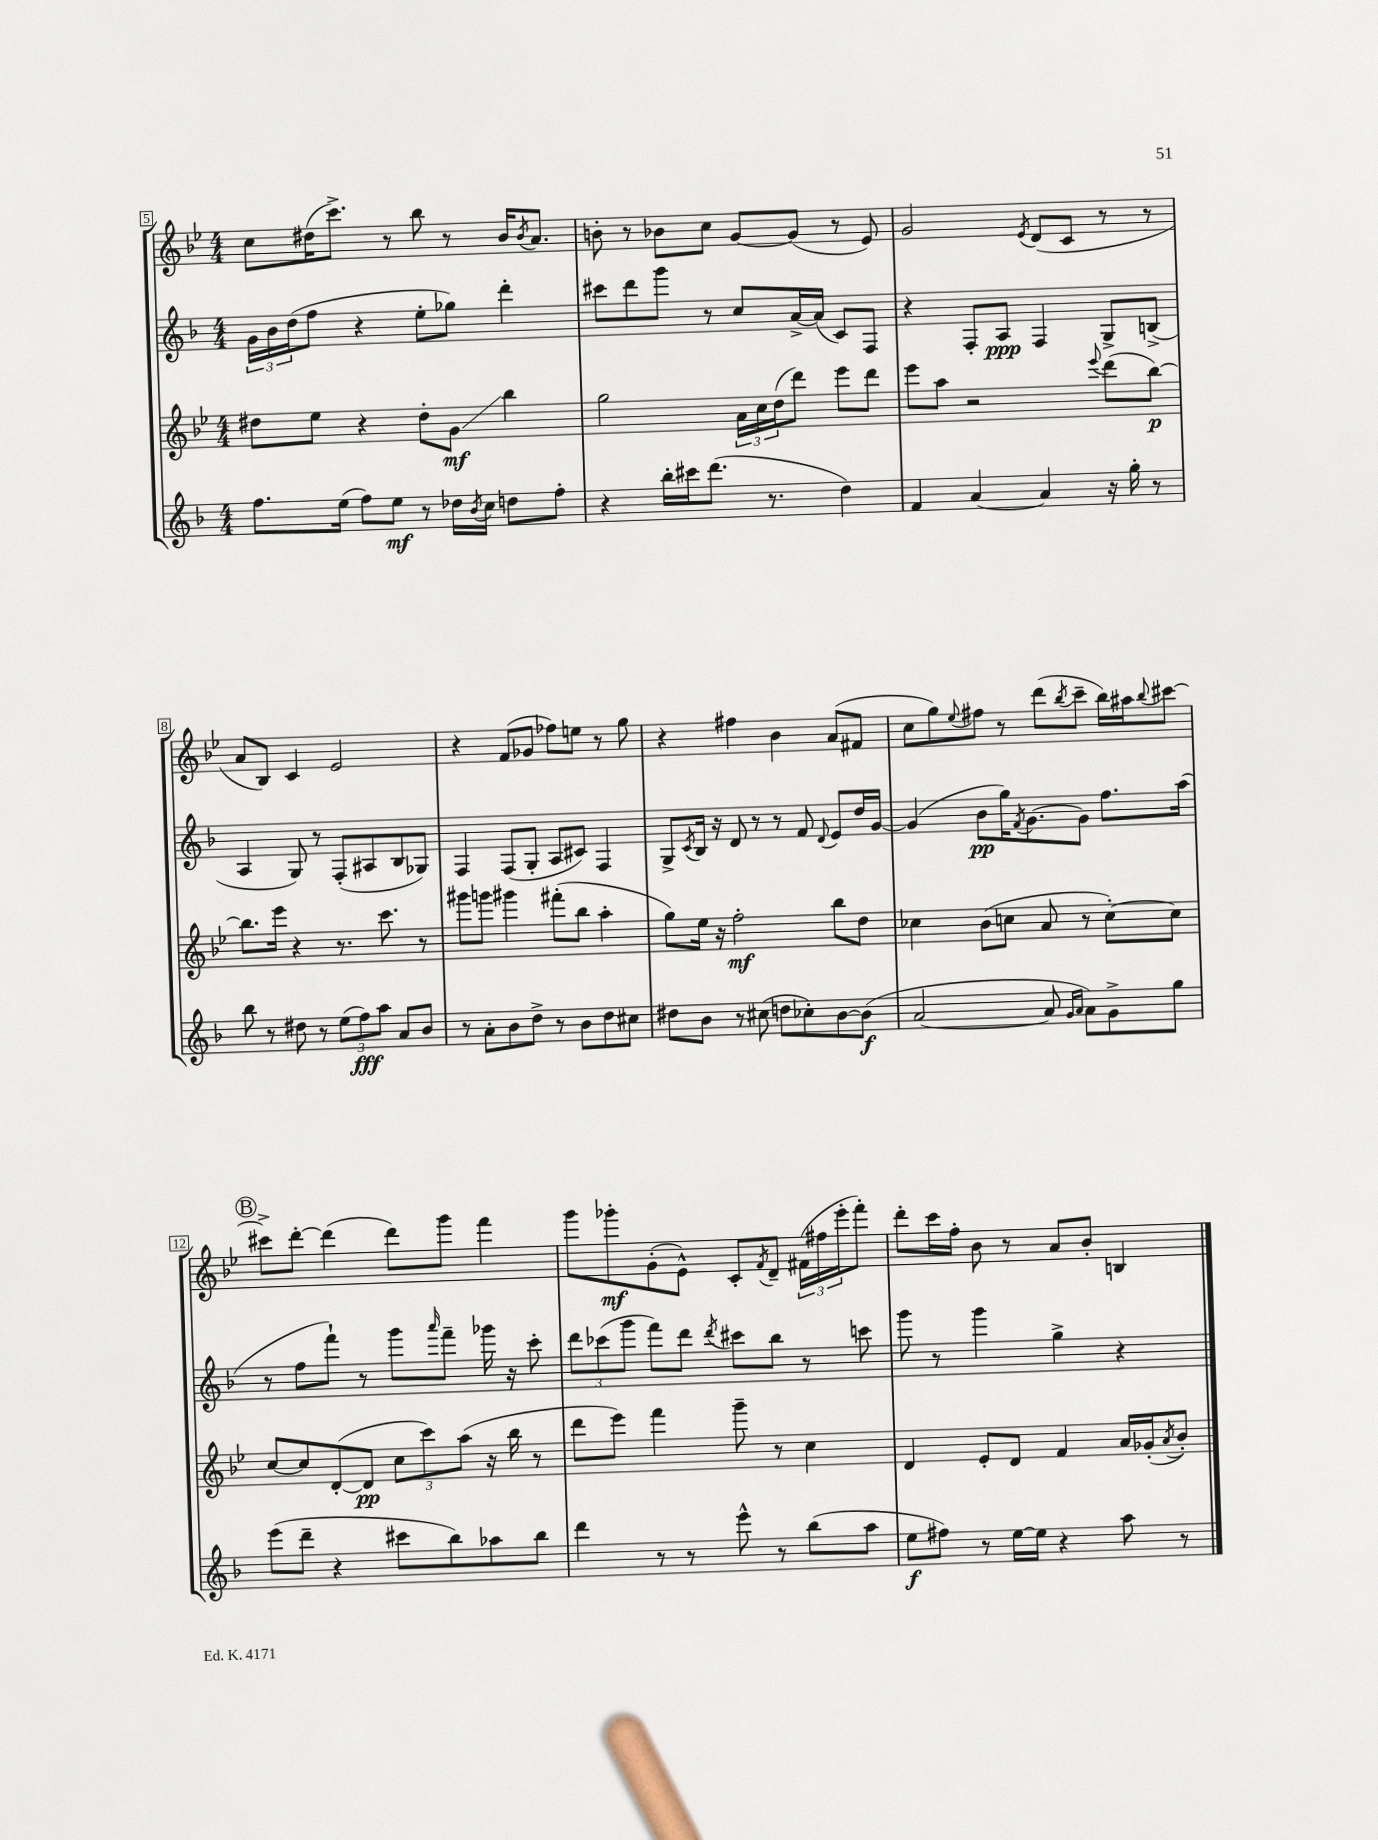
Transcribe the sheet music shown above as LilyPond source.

<<
\new StaffGroup <<
\new Staff = "s0" {
    \clef treble \key bes \major \numericTimeSignature \time 4/4
    c''8 dis''16( c'''8.->) r8 bes''8 r8 bes'16 \acciaccatura { bes'8 } a'8. |
    b'8-. r8 bes'8 c''8 g'8~ g'8( r8 ees'8) |
    g'2 \acciaccatura { ees'8 } d'8( c'8 r8 r8 |
    a'8 bes8) c'4 ees'2 |
    r4 f'8( ges'8 fes''8) e''8 r8 g''8 |
    r4 fis''4 bes'4 a'8( fis'8 |
    c''8 g''8) \appoggiatura { ees''8 } fis''8 r8 d'''8( \acciaccatura { bes''8 } c'''8-- bes''16) ais''16 \appoggiatura { bes''8 } cis'''8~ |
    \mark \markup { \circle "B" } cis'''8-> d'''8~-. d'''4( d'''8) g'''8 f'''4 |
    g'''8 ges'''8-.\mf g'8-.( ees'8-^) c'8-. \acciaccatura { f'8 } d'8-- \tuplet 3/2 { fis'16( fis''16 ees'''16-. } f'''8-.) |
    d'''8-. c'''16 f''16-. bes'8 r8 a'8 bes'8-. b4 \bar "|." |
}
\new Staff = "s1" {
    \clef treble \key f \major \numericTimeSignature \time 4/4
    \tuplet 3/2 { g'16 bes'16 d''16( } f''8 r4 e''8-. ges''8) d'''4-. |
    cis'''8 d'''8 g'''8 r8 c''8 a'16~-> a'16( c'8) f8 |
    r4 f8-. a8\ppp f4 g8-> b8->( |
    a4 g8) r8 f8-.( ais8 bes8 ges8) |
    f4 f8( g8-. a8 cis'8) f4 |
    g8-> \acciaccatura { c'8 } bes16 r16 d'8 r8 r8 f'8 \appoggiatura { d'8 } e'8 d''16 g'16~ |
    g'4( bes'8\pp g''16) \acciaccatura { f'8 } g'8.~ g'8 f''8. a''16( |
    \mark \markup { \circle "B" } r8 f''8 f'''8-!) r8 g'''8 \grace { a'''16 } f'''8-- ges'''16 r16 c'''8-. |
    \tuplet 3/2 { d'''8 ces'''8( g'''8 } f'''8) d'''8 \acciaccatura { d'''8 } cis'''8 bes''8 r8 c'''8 |
    g'''8 r8 g'''4 g''4-> r4 \bar "|." |
}
\new Staff = "s2" {
    \clef treble \key bes \major \numericTimeSignature \time 4/4
    dis''8 ees''8 r4 dis''8-. g'8\glissando\mf bes''4 |
    g''2 \tuplet 3/2 { a'16 c''16 d''16( } d'''8) ees'''8 d'''8 |
    ees'''8 a''8 r2 \appoggiatura { ees'''8 } d'''8( bes''8~\p) |
    bes''8. ees'''16 r4 r8. c'''8. r8 |
    gis'''8 g'''8 gis'''4 fis'''8-.( bes''8 a''4-. |
    g''8) ees''16 r16 f''2-.\mf bes''8 d''8 |
    ces''4 bes'8( c''8 a'8 r8 c''8~-.) c''8 |
    \mark \markup { \circle "B" } c''8~ c''8 d'8~-.( d'8\pp \tuplet 3/2 { c''8 c'''8) a''8( } r16 bes''16 r8 |
    d'''8 ees'''8) f'''4 g'''8-- r8 c''4 |
    d'4 ees'8-. d'8 f'4 a'16 ges'16-.( \acciaccatura { a'8 } bes'8-.) \bar "|." |
}
\new Staff = "s3" {
    \clef treble \key f \major \numericTimeSignature \time 4/4
    f''8. e''16( f''8) e''8\mf r8 des''16 \acciaccatura { bes'8 } c''16 d''8 f''8-. |
    r4 bes''16-. cis'''16 d'''8.( r8. d''4) |
    f'4 a'4~ a'4 r16 g''16-. r8 |
    bes''8 r8 dis''8 r8 \tuplet 3/2 { e''8( f''8\fff) a''8 } a'8 bes'8 |
    r8 a'8-. bes'8 d''8-> r8 bes'8 d''8 cis''8 |
    dis''8 bes'8 r8 cis''8( d''8 ces''8-.) bes'8~ bes'8\f( |
    a'2~ a'8 \grace { g'16 a'16 } a'8) g'8-> g''8 |
    \mark \markup { \circle "B" } e'''8( d'''8-- r4 cis'''8 bes''8) aes''8 bes''8 |
    d'''4 r8 r8 e'''8-^ r8 bes''8( a''8 |
    e''8\f fis''8) r8 e''16~ e''16 r4 a''8 r8 \bar "|." |
}
>>
>>
\layout { \context { \Score currentBarNumber = #5 \override BarNumber.stencil = #(make-stencil-boxer 0.1 0.3 ly:text-interface::print) } }
